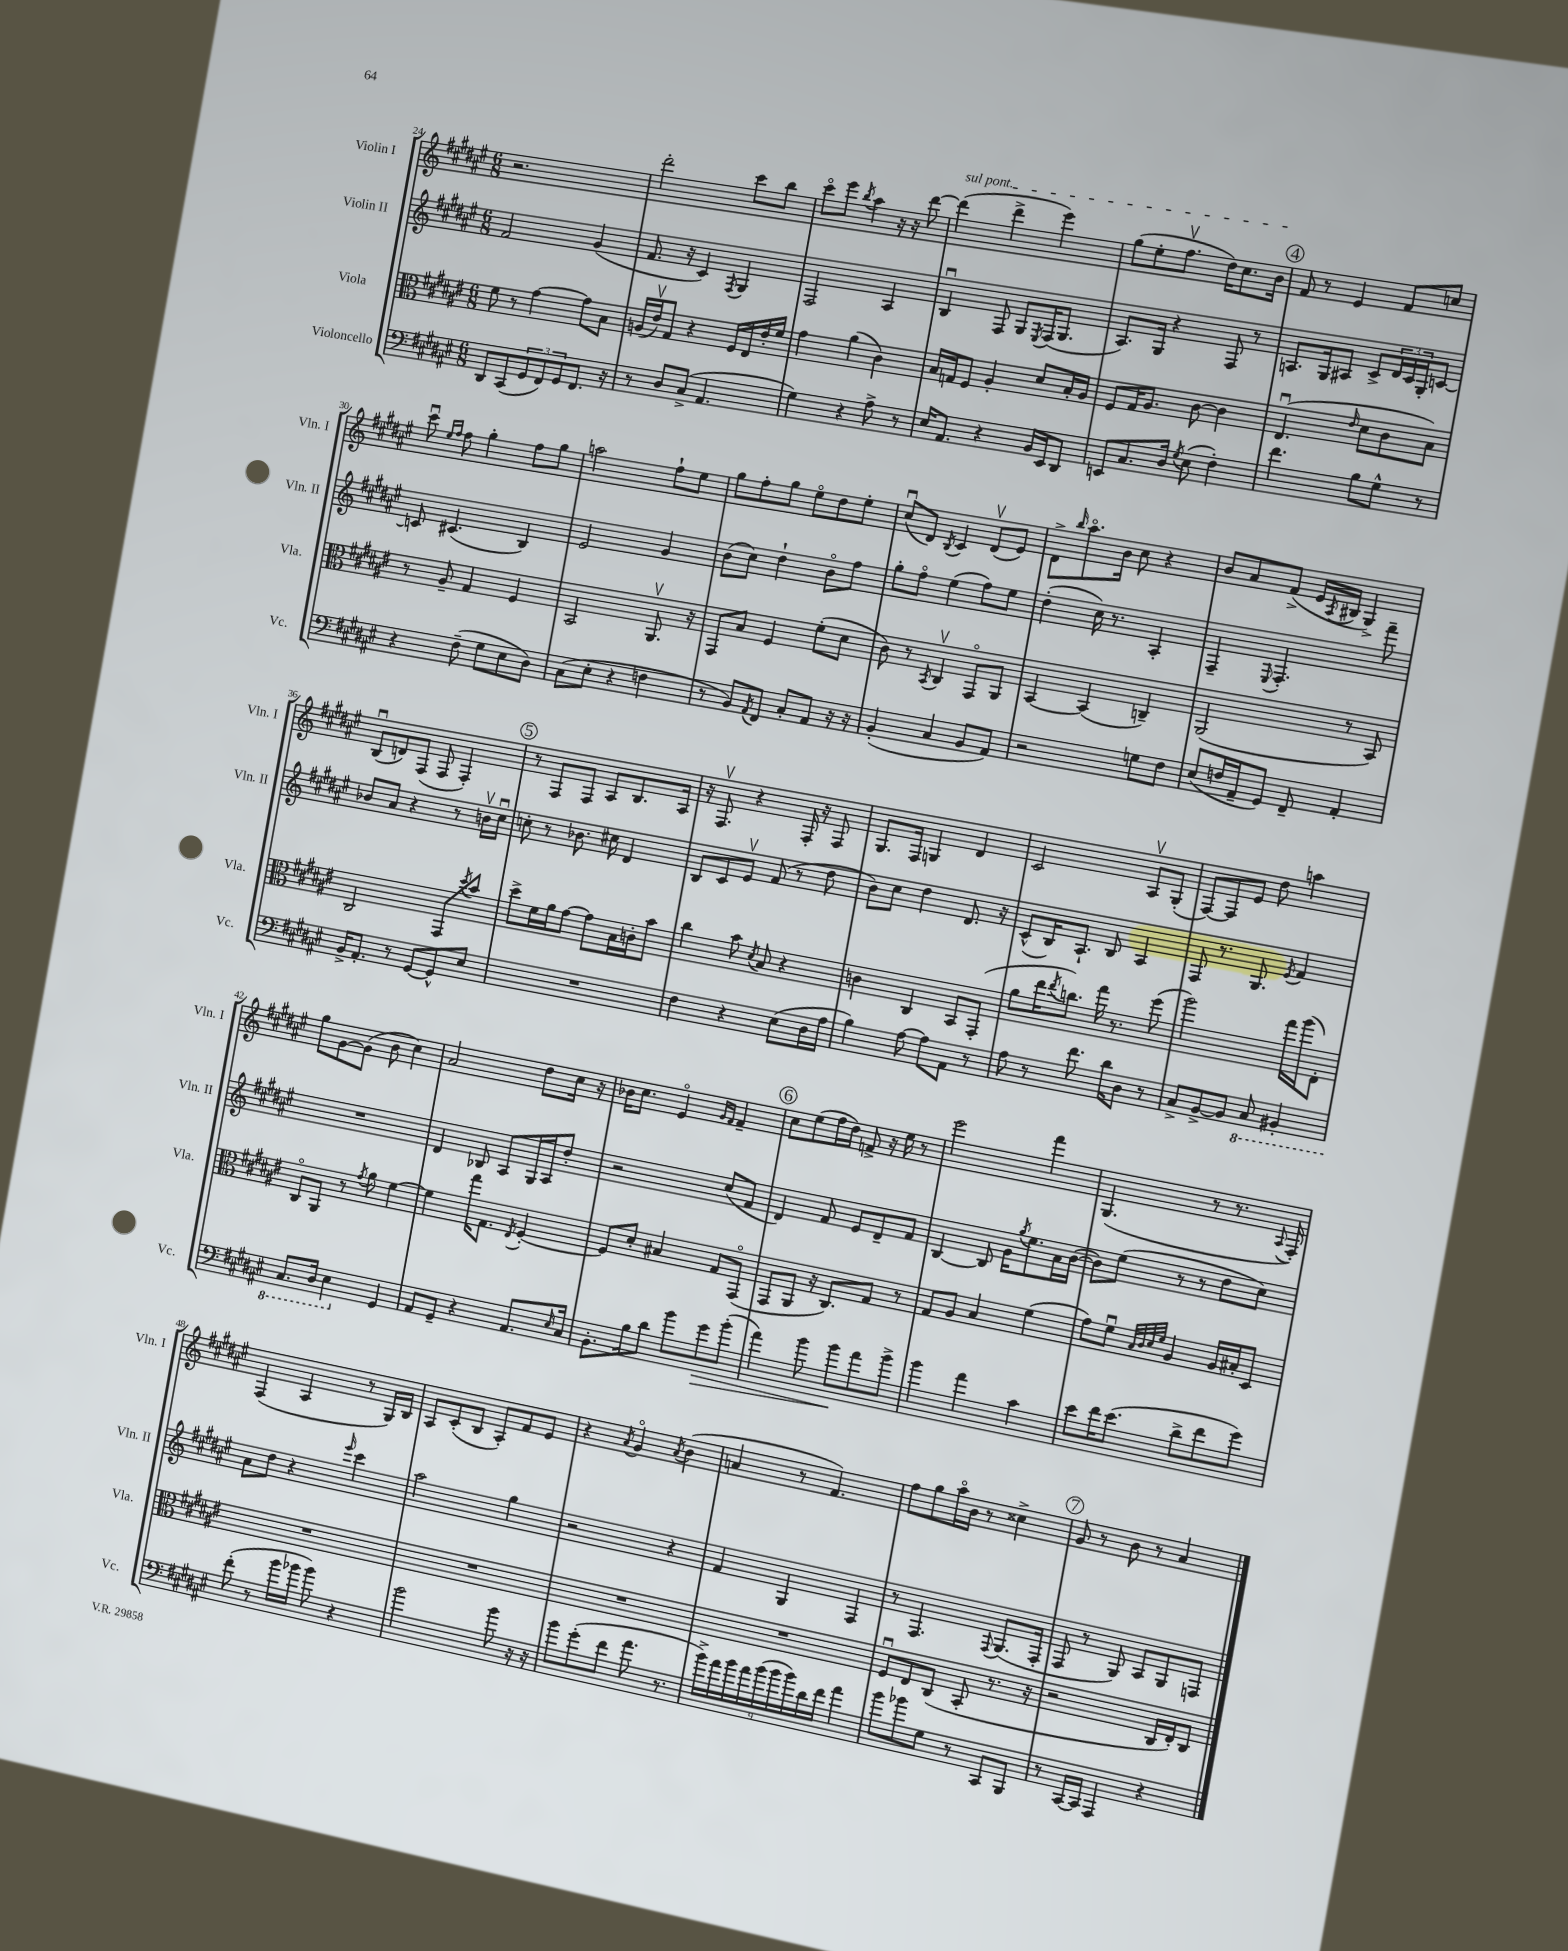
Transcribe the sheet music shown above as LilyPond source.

<<
\new StaffGroup <<
\new Staff = "s0" \with { instrumentName = "Violin I" shortInstrumentName = "Vln. I" } {
    \clef treble \key fis \major \numericTimeSignature \time 6/8
    r2. |
    dis'''2-. cis'''8 b''8 |
    cis'''8\flageolet eis'''8 \acciaccatura { b''8 } ais''4 r16 r16 dis'''8~ |
    \once \override TextSpanner.bound-details.left.text = \markup { \italic "sul pont." } dis'''4\startTextSpan( dis'''4-> eis'''4) |
    gis''8( eis''8-. fis''8.\upbow dis''16) cis''8. b'16\stopTextSpan |
    \mark \markup { \circle "4" } fis'8 r8 eis'4 fis'8 c''8 |
    cis'''8\downbow \grace { eis''16 fis''16 } fis''8 gis''4-. fis''8 gis''8 |
    a''2 fis''8-! eis''8 |
    gis''8 fis''8-. gis''8 eis''8\flageolet dis''8 eis''8-. |
    cis''8\downbow( dis'8) \acciaccatura { b8 } cis'4 dis'8\upbow( eis'8) |
    dis'8-> \grace { b''16 } ais''8.\flageolet b'16 cis''8 r4 |
    b'8 ais'8 fis'8->( eis'16 \acciaccatura { ais8 } bis16 gis4->) |
    b8\downbow( d'8) fis8( fis8 fis4-.) |
    \mark \markup { \circle "5" } r8 fis8 fis8 ais8 b8. ais16 |
    r16 fis8.\upbow r4 fis16-. r16 fis8 |
    gis8. fis16 g4 dis'4 |
    cis'2 ais8\upbow gis8-.( |
    fis8~) fis8 eis'8 dis''8 a''4 |
    gis''8 gis'8~ gis'8( b'8 cis''4) |
    ais'2 dis''8 cis''16 r16 |
    bes'16 cis''8. eis'4\flageolet \grace { gis'16 fis'16 } fis'4-- |
    \mark \markup { \circle "6" } cis''8 eis''8( fis''16 dis''16) f'8-> r16 eis''16 r8 |
    eis'''2 fis'''4 |
    gis4.( r8 r8. \appoggiatura { ais8 } fis16-.) |
    fis4( ais4 r8 gis16) b16 |
    ais8 cis'8-.( b8 ais8-.) fis'8 eis'8 |
    r4 \acciaccatura { ais'8 } gis'4\flageolet \acciaccatura { ais'8 } b'4( |
    a'4 r8 fis'4.) |
    fis''8 gis''8 ais''16\flageolet b'16 r8 cisis''4-> |
    \mark \markup { \circle "7" } gis'8 r8 b'8 r8 ais'4 \bar "|." |
}
\new Staff = "s1" \with { instrumentName = "Violin II" shortInstrumentName = "Vln. II" } {
    \clef treble \key fis \major \numericTimeSignature \time 6/8
    fis'2 gis'4( |
    fis'8. r16 cis'4) \acciaccatura { fis8 } gis4 |
    fis2 ais4 |
    b4\downbow fis8 gis8 \acciaccatura { eis8 } fis16( gis8. |
    ais8.) gis16 r4 fis8 r8 |
    \mark \markup { \circle "4" } a8. gis16 ais8 cis'8-> \tuplet 3/2 { dis'16 cis'16 gis16-. } c'8~ |
    c'8 cis'4.( b4) |
    eis'2 gis'4 |
    b'8( cis''8) dis''4-! b'8\flageolet fis''8 |
    gis''8-. fis''8\flageolet eis''4( fis''8) eis''8 |
    dis''4-.( cis''16) r8. ais4-. |
    fis4-- \appoggiatura { eis8 } fis4.-. fis'''8-- |
    bes'8 ais'8 r4 r8 b'16\upbow cis''16\downbow |
    \mark \markup { \circle "5" } c''8-. r8 bes'8. cis''16 dis'4 |
    b8 cis'8 eis'8\upbow fis'8( r8 dis''8 |
    b'8) cis''8 dis''4 dis'8. r16 |
    cis'8-^( b16) ais8.-! b8 ais4 |
    fis8 r8. gis8. \acciaccatura { eis'8 } fis'4 |
    R2. |
    dis'4 bes8 ais8 gis16 ais16 dis''8-. |
    r2 cis''8( fis'8 |
    \mark \markup { \circle "6" } dis'4) fis'8 eis'8 dis'8-- fis'8 |
    b4~ b8 gis'16 \acciaccatura { gis''8 } eis''8. ais'16 b'16~( |
    b'8) eis''8( r8 r8 dis''8 cis''8) |
    ais'8 dis''8 r4 \grace { eis'''16 } cis'''4 |
    ais''2 gis''4 |
    r2 r4 |
    fis'4 gis4 fis4 |
    r8 fis4. \appoggiatura { fis8 } gis8.( fis16-. |
    \mark \markup { \circle "7" } fis8 r8 gis8) ais8 gis8 f8 \bar "|." |
}
\new Staff = "s2" \with { instrumentName = "Viola" shortInstrumentName = "Vla." } {
    \clef alto \key fis \major \numericTimeSignature \time 6/8
    fis'8 r8 gis'4~ gis'8 b8 |
    a16( eis'16\upbow) gis8 r4 fis16 eis16 eis'16-. fis'16 |
    gis'4 ais'4( cis'4) |
    b16 g16 fis8 ais4-. dis'8 b16-. ais16 |
    fis8 gis16 ais8. cis'8~ cis'4 |
    \mark \markup { \circle "4" } eis4.\downbow( \grace { eis'16 } dis'8 cis'8 b8) |
    r8 ais8-- gis4 fis4 |
    b,2 ais,8.\upbow r16 |
    gis,8 b8 fis4 fis'8-.( dis'8 |
    cis'8) r8 \acciaccatura { b,8 } cis4\upbow gis,8\flageolet ais,8 |
    b,4~ b,4( c4--) |
    ais,2( r8 b,8) |
    cis2 gis,8 \acciaccatura { dis''8 } b'8 |
    \mark \markup { \circle "5" } dis''8-> fis'16 ais'16 gis'8~ gis'8 b16 c'16-. b'8 |
    cis''4 b'8 \acciaccatura { dis'8 } b8 r4 |
    c'4 cis4 b,8 gis,8-.( |
    ais'8 eis''16 \acciaccatura { eis''8 } c''8.) gis''16 r8. fis''8( |
    ais''2) gis''16 ais''16( eis8-.) |
    cis8\flageolet ais,8 r8 \acciaccatura { gis'8 } ais'8 fis'4~ |
    fis'4 gis''16 gis8. \acciaccatura { eis8 } fis4~-. |
    fis8 dis'8-. bis4 gis8 gis,8\flageolet( |
    \mark \markup { \circle "6" } gis,8 ais,8 r16 cis8.) gis8 r8 |
    gis8 ais8 b4 fis'4( |
    gis'8) fis'8\downbow \grace { b32 cis'32 dis'32 fis'32 } ais4 ais16 bis16-. dis8 |
    R2. |
    R2. |
    R2. |
    R2. |
    fis8\downbow eis8 cis8( b,8-. r8. r16 |
    \mark \markup { \circle "7" } r2 cis16 eis16-.) cis8 \bar "|." |
}
\new Staff = "s3" \with { instrumentName = "Violoncello" shortInstrumentName = "Vc." } {
    \clef bass \key fis \major \numericTimeSignature \time 6/8
    dis,8 cis,8( \tuplet 3/2 { gis,8 fis,8) gis,8 } fis,8. r16 |
    r8 dis8 cis8->( ais,4. |
    gis4) r4 ais8-> r8 |
    eis16 ais,8. r4 b,16 eis,16 dis,8 |
    e,8 cis8. dis16 \acciaccatura { gis8 } eis8( fis4-.) |
    \mark \markup { \circle "4" } fis'4. b8 gis8-^ r8 |
    r4 fis8--( gis8 eis8 dis8) |
    cis8( eis8-. r4 f4 |
    r8 b,8) \acciaccatura { ais,8 } fis,8 cis8-. ais,8 r16 r16 |
    b,4-.( cis4 b,8 ais,8) |
    r2 g8 fis8 |
    eis8( f16 ais,16-- gis,8) fis,8-- ais,4-. |
    b,16-> ais,8.-. r8 gis,8~ gis,8-^ eis8 |
    \mark \markup { \circle "5" } R2. |
    fis4 r4 eis8( dis16 ais16 |
    b4) ais8~ ais8 ais,8 r8 |
    ais8 r8 fis'8. dis'16 dis8 r8 |
    cis8-> b,8~-> b,8 \ottava #-1 cis,8 bis,,4-. |
    cis,8. dis,16 eis,4 \ottava #0 gis,4 |
    ais,8 gis,8-- r4 ais,8. \grace { eis16 } cis16 |
    b,8.-. b16 dis'8 b'8 gis'8\> b'8-.( |
    \mark \markup { \circle "6" } ais'4) b'8 b'8\! ais'8 b'8-> |
    b'4 ais'4 cis'4 |
    eis'8 fis'16 eis'8.( dis'8-> fis'8 gis'8) |
    fis'8-.( r8 b'16 bes'16 bes'8) r4 |
    b'2 b'8 r16 r16 |
    b'8 gis'8-.( fis'8 ais'8. r8. |
    \tuplet 9/8 { b'16->) ais'16 b'16 ais'16 b'16( b'16 b'16) dis'16 fis'16 } ais'4 |
    b'8 bes'8 gis8 r8 cis,8 b,,8 |
    \mark \markup { \circle "7" } r8 cis,16~ cis,16 ais,,4 r4 \bar "|." |
}
>>
>>
\layout { \context { \Score currentBarNumber = #24 } }
